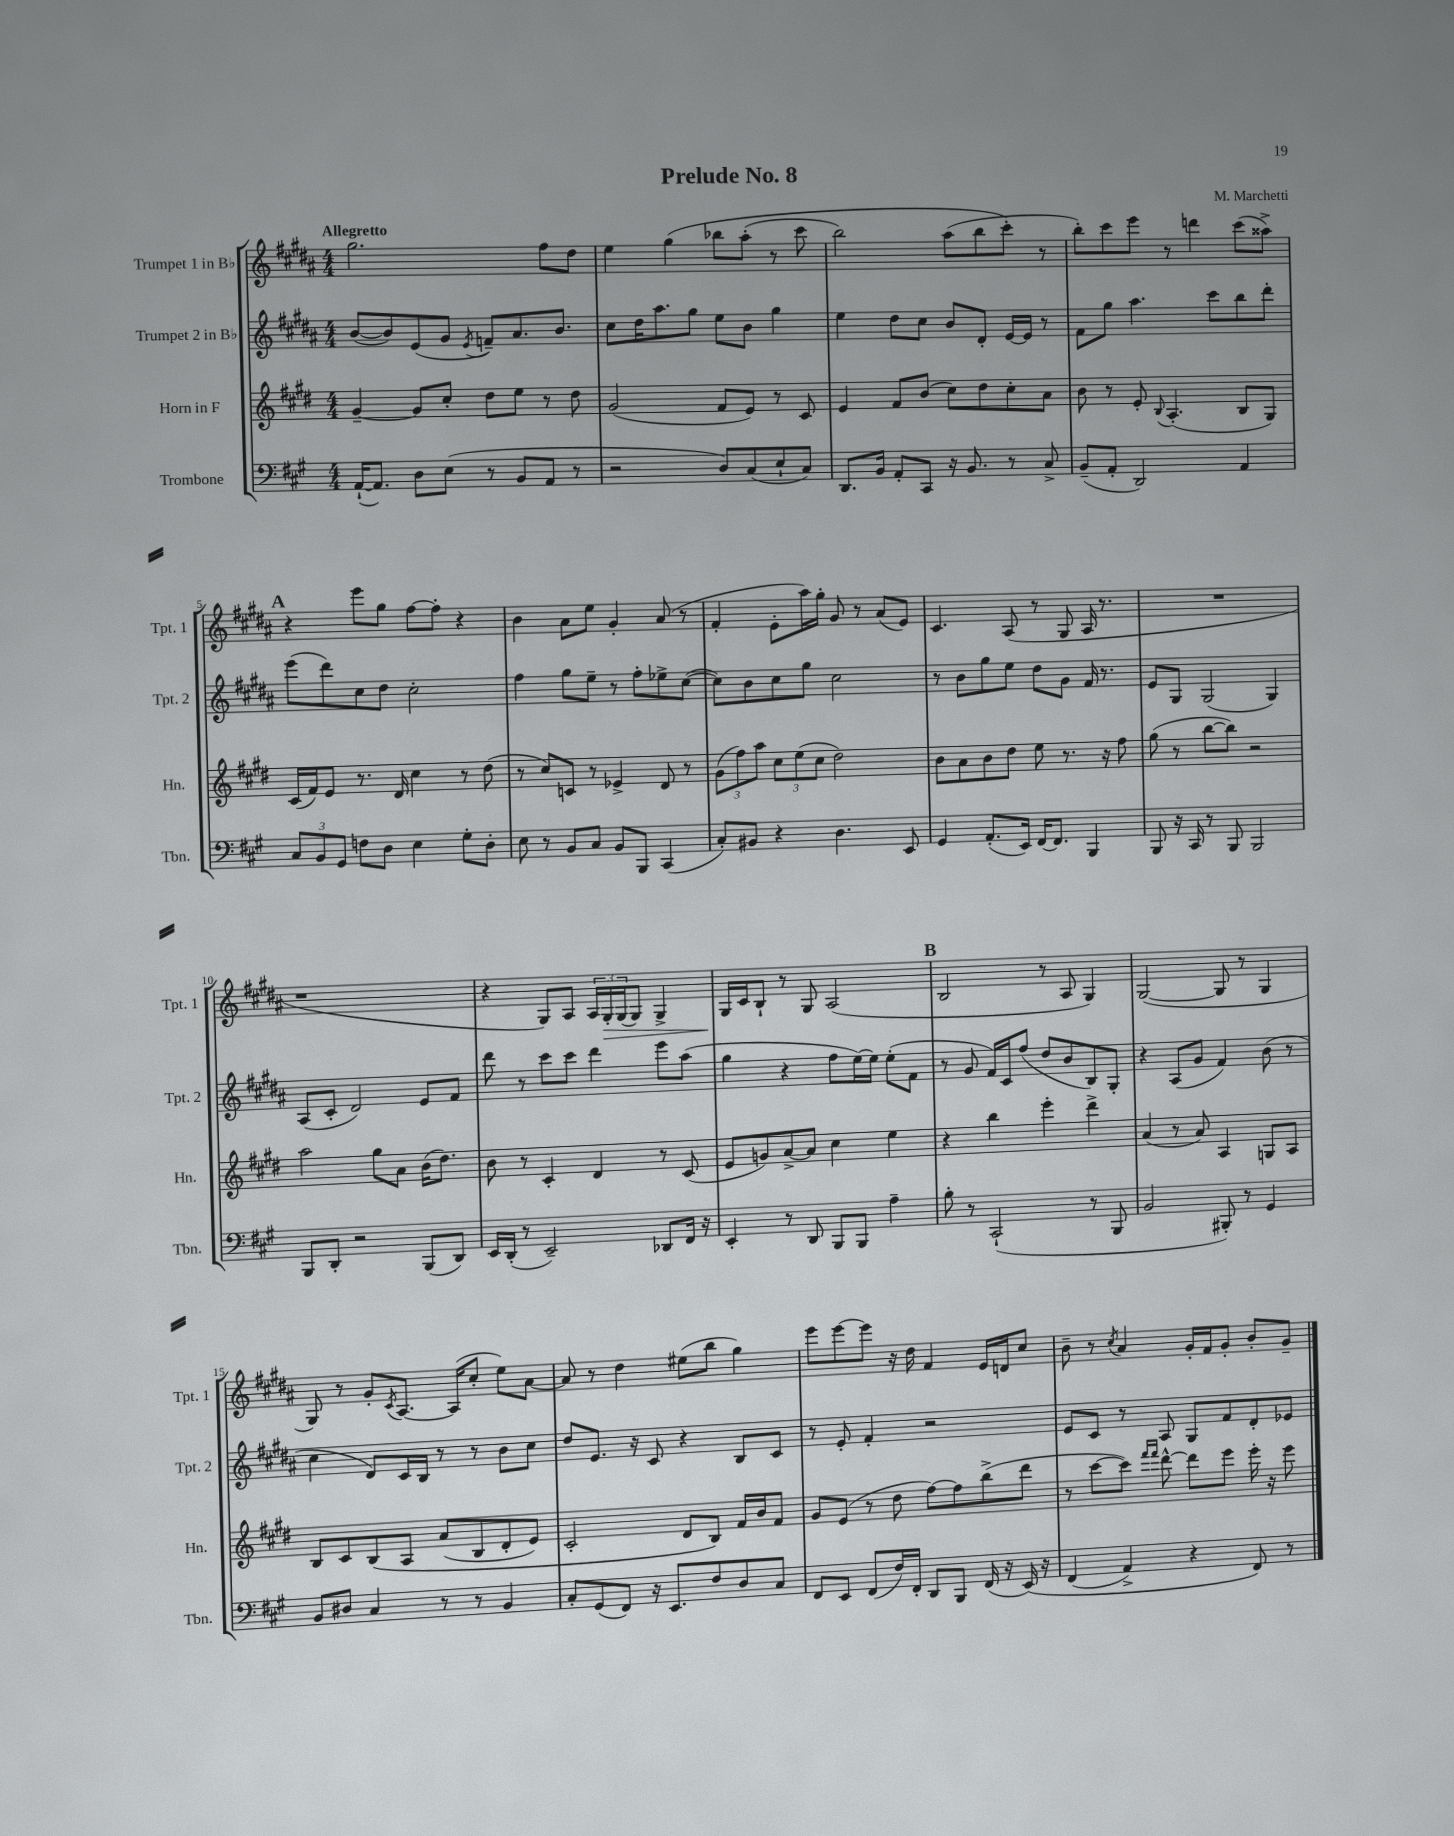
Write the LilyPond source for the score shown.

\header { title = "Prelude No. 8" composer = "M. Marchetti" }
<<
\new StaffGroup <<
\new Staff = "s0" \with { instrumentName = "Trumpet 1 in Bb" shortInstrumentName = "Tpt. 1" } {
    \clef treble \key b \major \numericTimeSignature \time 4/4 \tempo "Allegretto"
    gis''2. fis''8 dis''8 |
    e''4 gis''4\( bes''8 ais''8-.( r8 cis'''8 |
    b''2) ais''8( b''8 cis'''8-.\) r8 |
    b''8-.) cis'''8 e'''8 r8 d'''4 cis'''8( aisis''8->) |
    \mark \markup { \bold "A" } r4 e'''8 gis''8 fis''8~ fis''8-. r4 |
    b'4 ais'8 e''8 gis'4-. ais'8( r8 |
    fis'4-. e'8-. ais''16) gis''16-. gis'8 r8 ais'8( e'8) |
    cis'4. ais8( r8 gis8 ais16 r8. |
    R1 |
    r1 |
    r4 gis8) ais8 \tuplet 3/2 { ais16 gis16-.\> gis16( } gis8) gis4-> |
    gis16\! cis'16 b8-! r8 gis8 ais2( |
    \mark \markup { \bold "B" } b2 r8 ais8 gis4) |
    gis2~( gis8 r8 gis4 |
    gis8) r8 gis'8-. \acciaccatura { cis'8 } ais8.~ ais16( cis''8-. e''8) ais'8~ |
    ais'8 r8 dis''4 eis''8( b''8 gis''4) |
    e'''8 e'''8~ e'''8 r16 dis''16 fis'4 e'16 d'16 cis''8 |
    b'8-- r8 \acciaccatura { cis''8 } ais'4 gis'16-. fis'16 gis'8-. b'8-. gis'8-- \bar "|." |
}
\new Staff = "s1" \with { instrumentName = "Trumpet 2 in Bb" shortInstrumentName = "Tpt. 2" } {
    \clef treble \key b \major \numericTimeSignature \time 4/4
    b'8~( b'8) e'8( gis'8 \acciaccatura { e'8 } f'8--) ais'8. b'8. |
    cis''8 dis''16 ais''8. gis''8 e''8 b'8 gis''4 |
    e''4 dis''8 cis''8 b'8 dis'8-. e'16~ e'16 r8 |
    fis'8 gis''8 ais''4. cis'''8 b''8 dis'''8-. |
    \mark \markup { \bold "A" } e'''8( dis'''8) cis''8 dis''8 cis''2-. |
    fis''4 gis''8 e''8-- r8 fis''8-. ees''8-> cis''8~( |
    cis''8) b'8 cis''8 gis''8 cis''2 |
    r8 b'8 gis''8 e''8 dis''8 gis'8 fis'16 r8. |
    e'8 gis8 gis2( gis4) |
    ais8( cis'8-. dis'2) e'8 fis'8 |
    dis'''8 r8 cis'''8 cis'''8 dis'''4 e'''8 ais''8( |
    gis''4 r4 fis''8 e''16~) e''16 e''8-.( fis'8 |
    \mark \markup { \bold "B" } r8 gis'8 fis'16) cis'16 fis''8( dis''8 b'8 b8) gis8-. |
    r4 ais8( gis'8 fis'4) b'8( r8 |
    cis''4 dis'8) cis'16 b16 r8 r8 b'8 cis''8 |
    dis''8 e'8. r16 cis'8 r4 b8 cis'8 |
    r8 e'8-. fis'4-. r2 |
    e'8 cis'8 r8 ais8 gis8 fis'8 dis'8-. ees'8 \bar "|." |
}
\new Staff = "s2" \with { instrumentName = "Horn in F" shortInstrumentName = "Hn." } {
    \clef treble \key e \major \numericTimeSignature \time 4/4
    gis'4~-- gis'8 cis''8-. dis''8 e''8 r8 dis''8 |
    gis'2( fis'8 e'8) r8 cis'8 |
    e'4 fis'8 b'8( cis''8) dis''8 cis''8-. a'8 |
    b'8 r8 e'8-. \appoggiatura { b8 } a4.-.( b8 gis8) |
    \mark \markup { \bold "A" } cis'16( fis'16) e'8 r8. dis'16 cis''4 r8 dis''8( |
    r8 cis''8) c'8 r8 ees'4-> dis'8 r8 |
    \tuplet 3/2 { gis'8( fis''8) a''8 } \tuplet 3/2 { cis''8 e''8( cis''8 } dis''2) |
    b'8 a'8 b'8 dis''8 e''8 r8. r16 fis''8 |
    gis''8( r8 b''8~ b''8) r2 |
    a''2 gis''8 a'8 b'16( dis''8.) |
    b'8 r8 cis'4-. dis'4 r8 cis'8( |
    e'8 g'8) a'8~-> a'8 cis''4 e''4 |
    \mark \markup { \bold "B" } r4 b''4 e'''4-. dis'''4-> |
    a'4( r8 a'8) a4 g8 a8 |
    b8 cis'8 b8\( a8 a'8( b8 dis'8-. e'8) |
    cis'2-. dis'8 b8\) fis'16 b'16 fis'8 |
    gis'8 e'8( r8 dis''8 fis''8~) fis''8 b''8->( dis'''8 |
    r8 cis'''8~ cis'''8) \grace { fis'''16 fis'''16 } dis'''8~-^ dis'''8 e'''8 e'''16-. r16 e'''8 \bar "|." |
}
\new Staff = "s3" \with { instrumentName = "Trombone" shortInstrumentName = "Tbn." } {
    \clef bass \key a \major \numericTimeSignature \time 4/4
    a,16~-!( a,8.) d8 e8( r8 b,8 a,8 r8 |
    r2 d8) cis8( e8-! cis8) |
    d,8. b,16 a,8-. cis,8 r16 b,8. r8 cis8-> |
    b,8--( a,8-. d,2) a,4 |
    \mark \markup { \bold "A" } \tuplet 3/2 { cis8 b,8 gis,8 } f8 d8 e4 gis8-. d8-. |
    e8 r8 b,8 cis8 b,8 b,,8 cis,4( |
    cis8-.) bis,8 r4 d4. e,8 |
    gis,4 a,8.-.( e,16) fis,16~ fis,8. b,,4 |
    b,,8 r16 cis,16 r8 b,,8 b,,2 |
    b,,8 d,8-. r2 b,,8( d,8) |
    e,16 d,16-.( r8 e,2--) des,8 fis,16 r16 |
    e,4-. r8 d,8 b,,8 b,,8 a4-- |
    \mark \markup { \bold "B" } b8-. r8 cis,2-!( r8 b,,8 |
    b,2 bis,,8-.) r8 gis,4 |
    b,8 dis8 cis4 r8 r8 b,4 |
    cis8-. gis,8( fis,8) r16 e,8. fis8 d8 cis8 |
    fis,8 e,8 fis,8( fis16) fis,16-. d,8 b,,8 fis,16( r16 e,16)\( r16 |
    fis,4( a,4->) r4 fis,8\) r8 \bar "|." |
}
>>
>>
